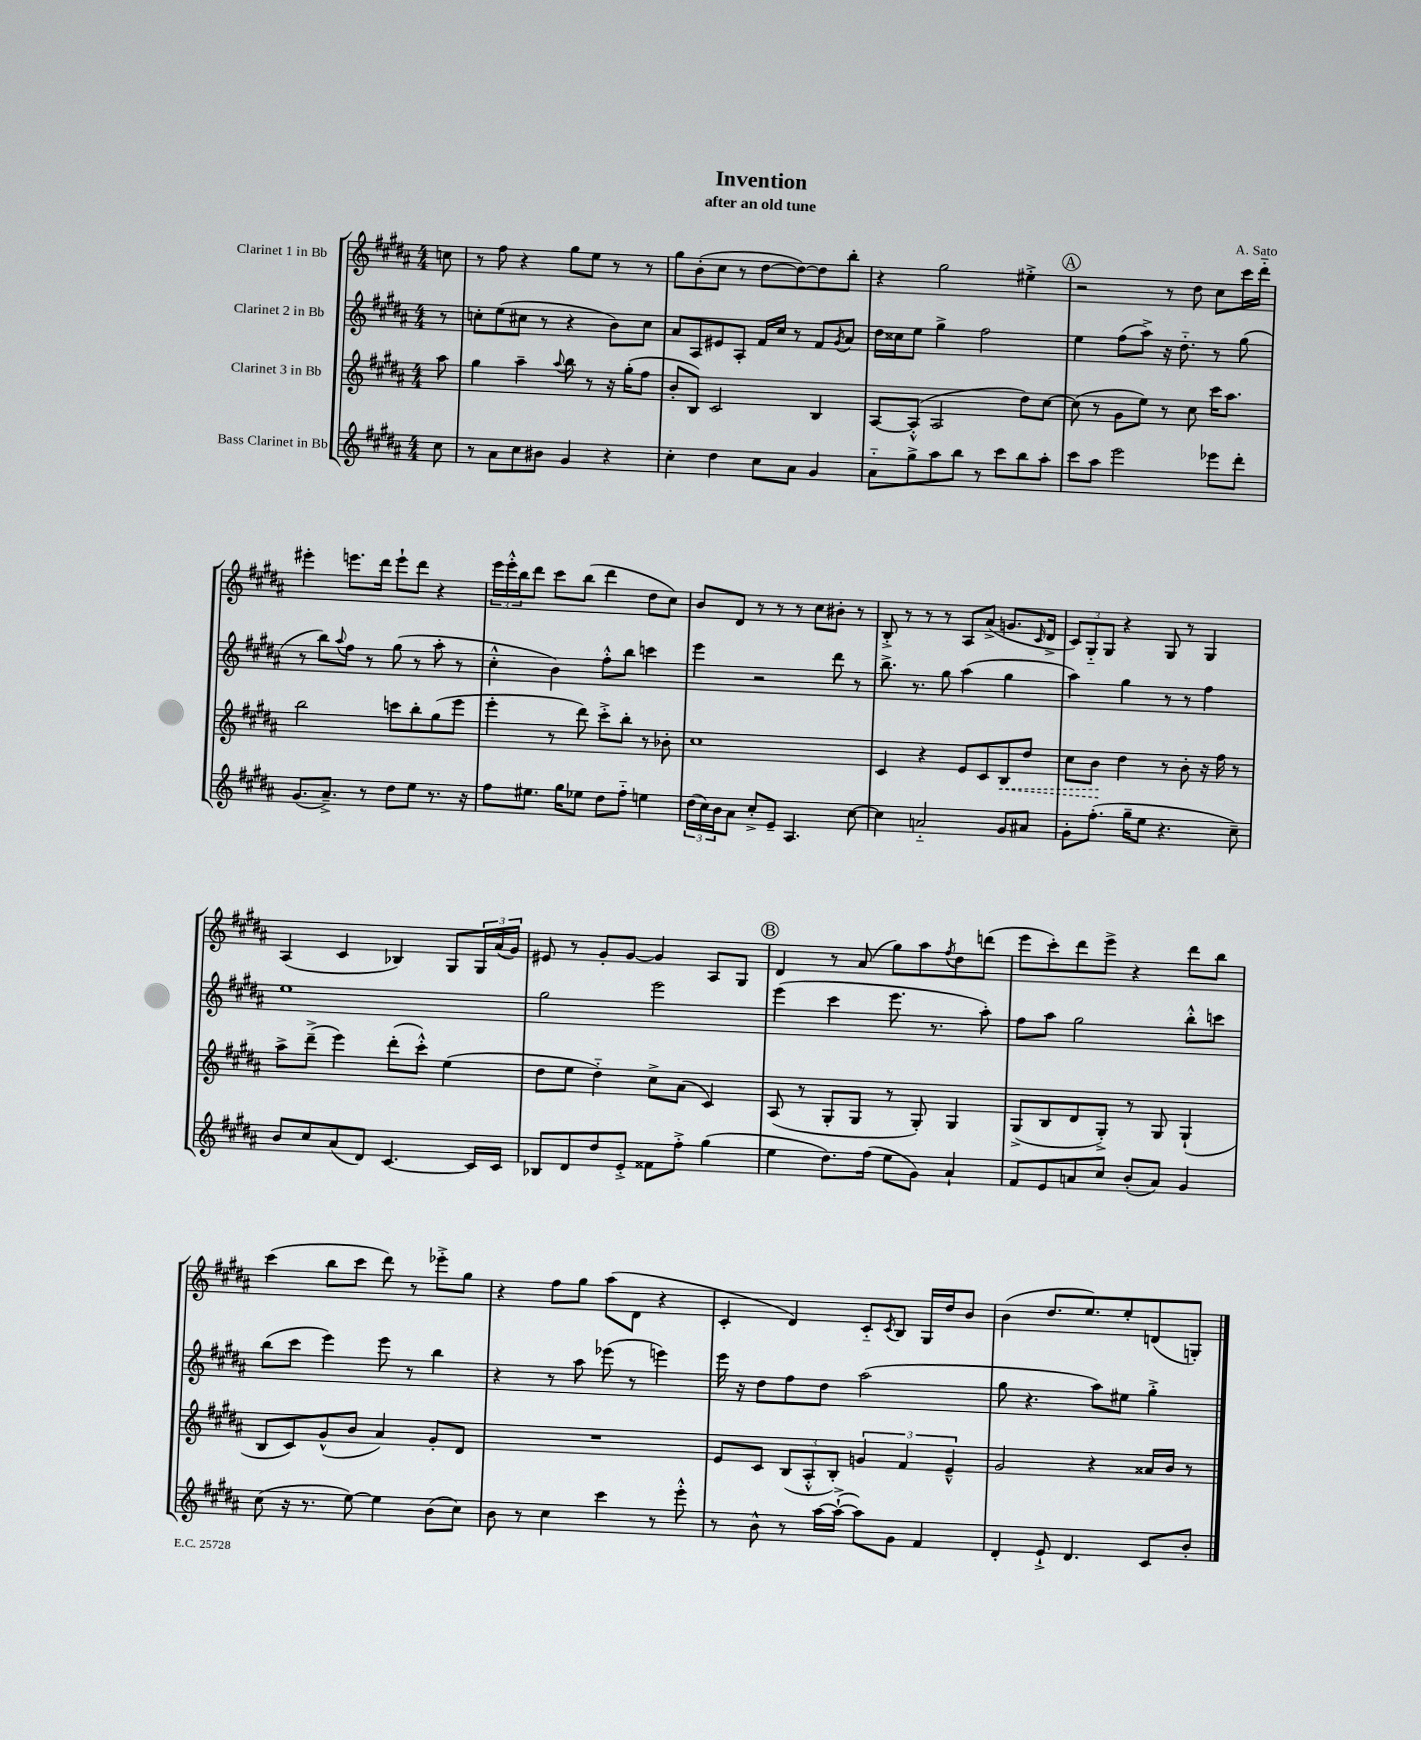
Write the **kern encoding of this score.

**kern	**kern	**kern	**kern
*staff4	*staff3	*staff2	*staff1
*clefG2	*clefG2	*clefG2	*clefG2
*k[f#c#g#d#a#]	*k[f#c#g#d#a#]	*k[f#c#g#d#a#]	*k[f#c#g#d#a#]
*M4/4	*M4/4	*M4/4	*M4/4
8cc#	8aa#	8r	8cc
=	=	=	=
8r	4gg#	8cc'	8r
8a#	.	(8ee	8ff#
8cc#	4aa#~	8cc#	4r
8b#	.	8r	.
.	8qqaa#	.	.
4g#	8bb	4r	8gg#
.	8r	.	8ee
4r	16r	8b)	8r
.	(16gg#'	.	.
.	8ff#	8cc#	8r
=	=	=	=
4cc#'	8b'	8a#	8gg#
.	8B)	8A#	(8b'
4dd#	2c#	8e#	8cc#
.	.	8A#'	8r
8cc#	.	16f#	[8dd#
.	.	16cc#	.
8a#	.	8r	8dd#_)
4g#	4B	8f#	8dd#]
.	.	8qg#	.
.	.	8a#	8bb'
=	=	=	=
8a#'~	[8A#	16dd#	4r
.	.	16cc##	.
8gg#^	(8A#'^^]	8ee	.
8aa#	2A#	4gg#^	2gg#
8bb	.	.	.
8r	.	2ff#	.
8ccc#	.	.	.
8bb	8dd#)	.	4ee#'^
8aa#'	[8cc#	.	.
=	=	=	=
8ccc#	(8cc#]	4ee	2r
8aa#	8r	.	.
2eee	8g#	(8ff#	.
.	8ee)	8aa#^)	.
.	8r	16r	8r
.	.	8.dd#'~	.
.	8cc#	.	8dd#
8eee-	16ccc#	8r	8cc#
.	8.aa#	.	.
8ddd#'	.	(8gg#	16ccc#
.	.	.	16ddd#'~
=	=	=	=
(8.g#	2bb	8r	4eee#'
.	.	8bb)	.
8.a#~^)	.	.	.
.	.	8qqaa#	.
.	.	8ff#	8.eee
8r	.	8r	.
.	.	.	16ddd#
8dd#	8ccc	(8gg#	8eee`
8ee	8bb'	8r	8ddd#
8.r	(8gg#	8aa#'	4r
.	8eee	8r	.
16r	.	.	.
=	=	=	=
8ff#	4eee'	4cc#'^^	24eee
.	.	.	24eee'^^
.	.	.	24bb
8.ee#	.	.	8ddd#
.	8r	4b)	8ccc#
16gg#	.	.	.
8ee-	8ddd#)	.	(8bb
8dd#	8ccc#'^	8ff#'^^	4ddd#
8ff#'~	8bb'	8bb	.
4ee	8r	4ccc	8dd#
.	8b-'	.	8cc#)
=	=	=	=
(24dd#	1cc#	4eee	8b
24cc#)	.	.	.
24b	.	.	.
8a#	.	.	8d#
8cc#'^	.	2r	8r
8e~	.	.	8r
4.A#	.	.	8r
.	.	.	8cc#
.	.	8ddd#	8b#'
[8cc#	.	8r	8r
=	=	=	=
4cc#]	4c#	8.bb^	8B'^
.	.	.	8r
.	.	8.r	.
2a'~	4r	.	8r
.	.	8gg#	8r
.	8e	(4aa#	8A#
.	8c#	.	(8a#^
8g#	8B	4gg#	8.g
8a#	8dd#	.	.
.	.	.	16qqc#
.	.	.	16d#^
=	=	=	=
8g#'	8cc#	4aa#)	12c#)
.	.	.	12G#'~
(8.ff#'	8b	.	.
.	.	.	12G#
.	4dd#	4gg#	4r
16gg#~	.	.	.
8ee	.	.	.
4.r	8r	8r	8G#
.	8b'	8r	8r
.	16r	4ff#	4G#
.	16ff#	.	.
8cc#~)	8r	.	.
=	=	=	=
8b	8aa#^	1ee	(4A#
8cc#	(8ddd#~^	.	.
(8a#	4eee)	.	4c#
8d#)	.	.	.
[4.c#	(8ddd#'	.	4B-)
.	8ccc#'^^)	.	.
.	(4ee	.	8G#
16c#]	.	.	24G#
.	.	.	(24a#
16c#	.	.	.
.	.	.	24g#)
=	=	=	=
8B-	8dd#	2gg#	8e#
8d#	8ee	.	8r
8dd#	4dd#'~)	.	8g#'
8e'^	.	.	[8g#
8f##	8cc#^	2eee	4g#]
8ff#'^	(8a#	.	.
(4gg#	4c#)	.	8A#
.	.	.	8G#
=	=	=	=
4ee	(8A#	(4eee	4d#
.	8r	.	.
8.dd#)	8G#'	4ccc#	8r
.	8G#	.	(8a#
(16ff#	.	.	.
8ee	8r	8.eee	8gg#)
8g#)	8G#')	.	8aa#
.	.	8.r	.
.	.	.	8qff#
4a#`	4G#	.	8dd#
.	.	8aa#')	(8ddd
=	=	=	=
8f#	(8G#^	8ff#	8eee
8e	8B	8aa#	8ccc#')
8a	8d#	2gg#	8ddd#
8cc#	8G#'^)	.	8eee^
(8b'	8r	.	4r
8a)	8G#	.	.
4g#	(4G#`	8bb'^^	8ddd#
.	.	8ccc	8bb
=	=	=	=
(8cc#	8B	(8bb	(4ccc#
16r	8c#)	8ccc#	.
8.r	.	.	.
.	(8g#^^	4eee)	8bb
[8ee)	8b	.	8ccc#
4ee]	4a#)	8eee	8ddd#)
.	.	8r	8r
(8b	8g#'	4bb	8eee-'^
8cc#)	8d#	.	8gg#
=	=	=	=
8b	1r	4r	4r
8r	.	.	.
4cc#	.	8r	8ff#
.	.	8aa#	8gg#
4ccc#	.	(8eee-	(8aa#
.	.	8r	8d#
8r	.	4eee)	4r
8eee'^^	.	.	.
=	=	=	=
8r	8e	16eee	4c#'
.	.	16r	.
8b^^	8c#	8dd#	.
8r	(12B	8ff#	4d#)
.	12A#'^^	.	.
[16aa#	.	8dd#	.
.	12B')	.	.
(16aa#`^_	.	.	.
8aa#])	6g	(2aa#	8c#'~
.	.	.	8qc#
8g#	.	.	8B
.	6f#	.	.
4f#	.	.	16G#
.	.	.	16dd#
.	6e~^^	.	.
.	.	.	8b
=	=	=	=
4d#'	2g#	8gg#	(4b
.	.	4.r	.
8e`^	.	.	8.dd#
4.d#	.	.	.
.	.	.	8.ee)
.	4r	8aa#)	.
.	.	8ee#	8ee'
8c#	16a##	4gg#'^	(8d
.	16b	.	.
8b'	8r	.	8G')
==	==	==	==
*-	*-	*-	*-
